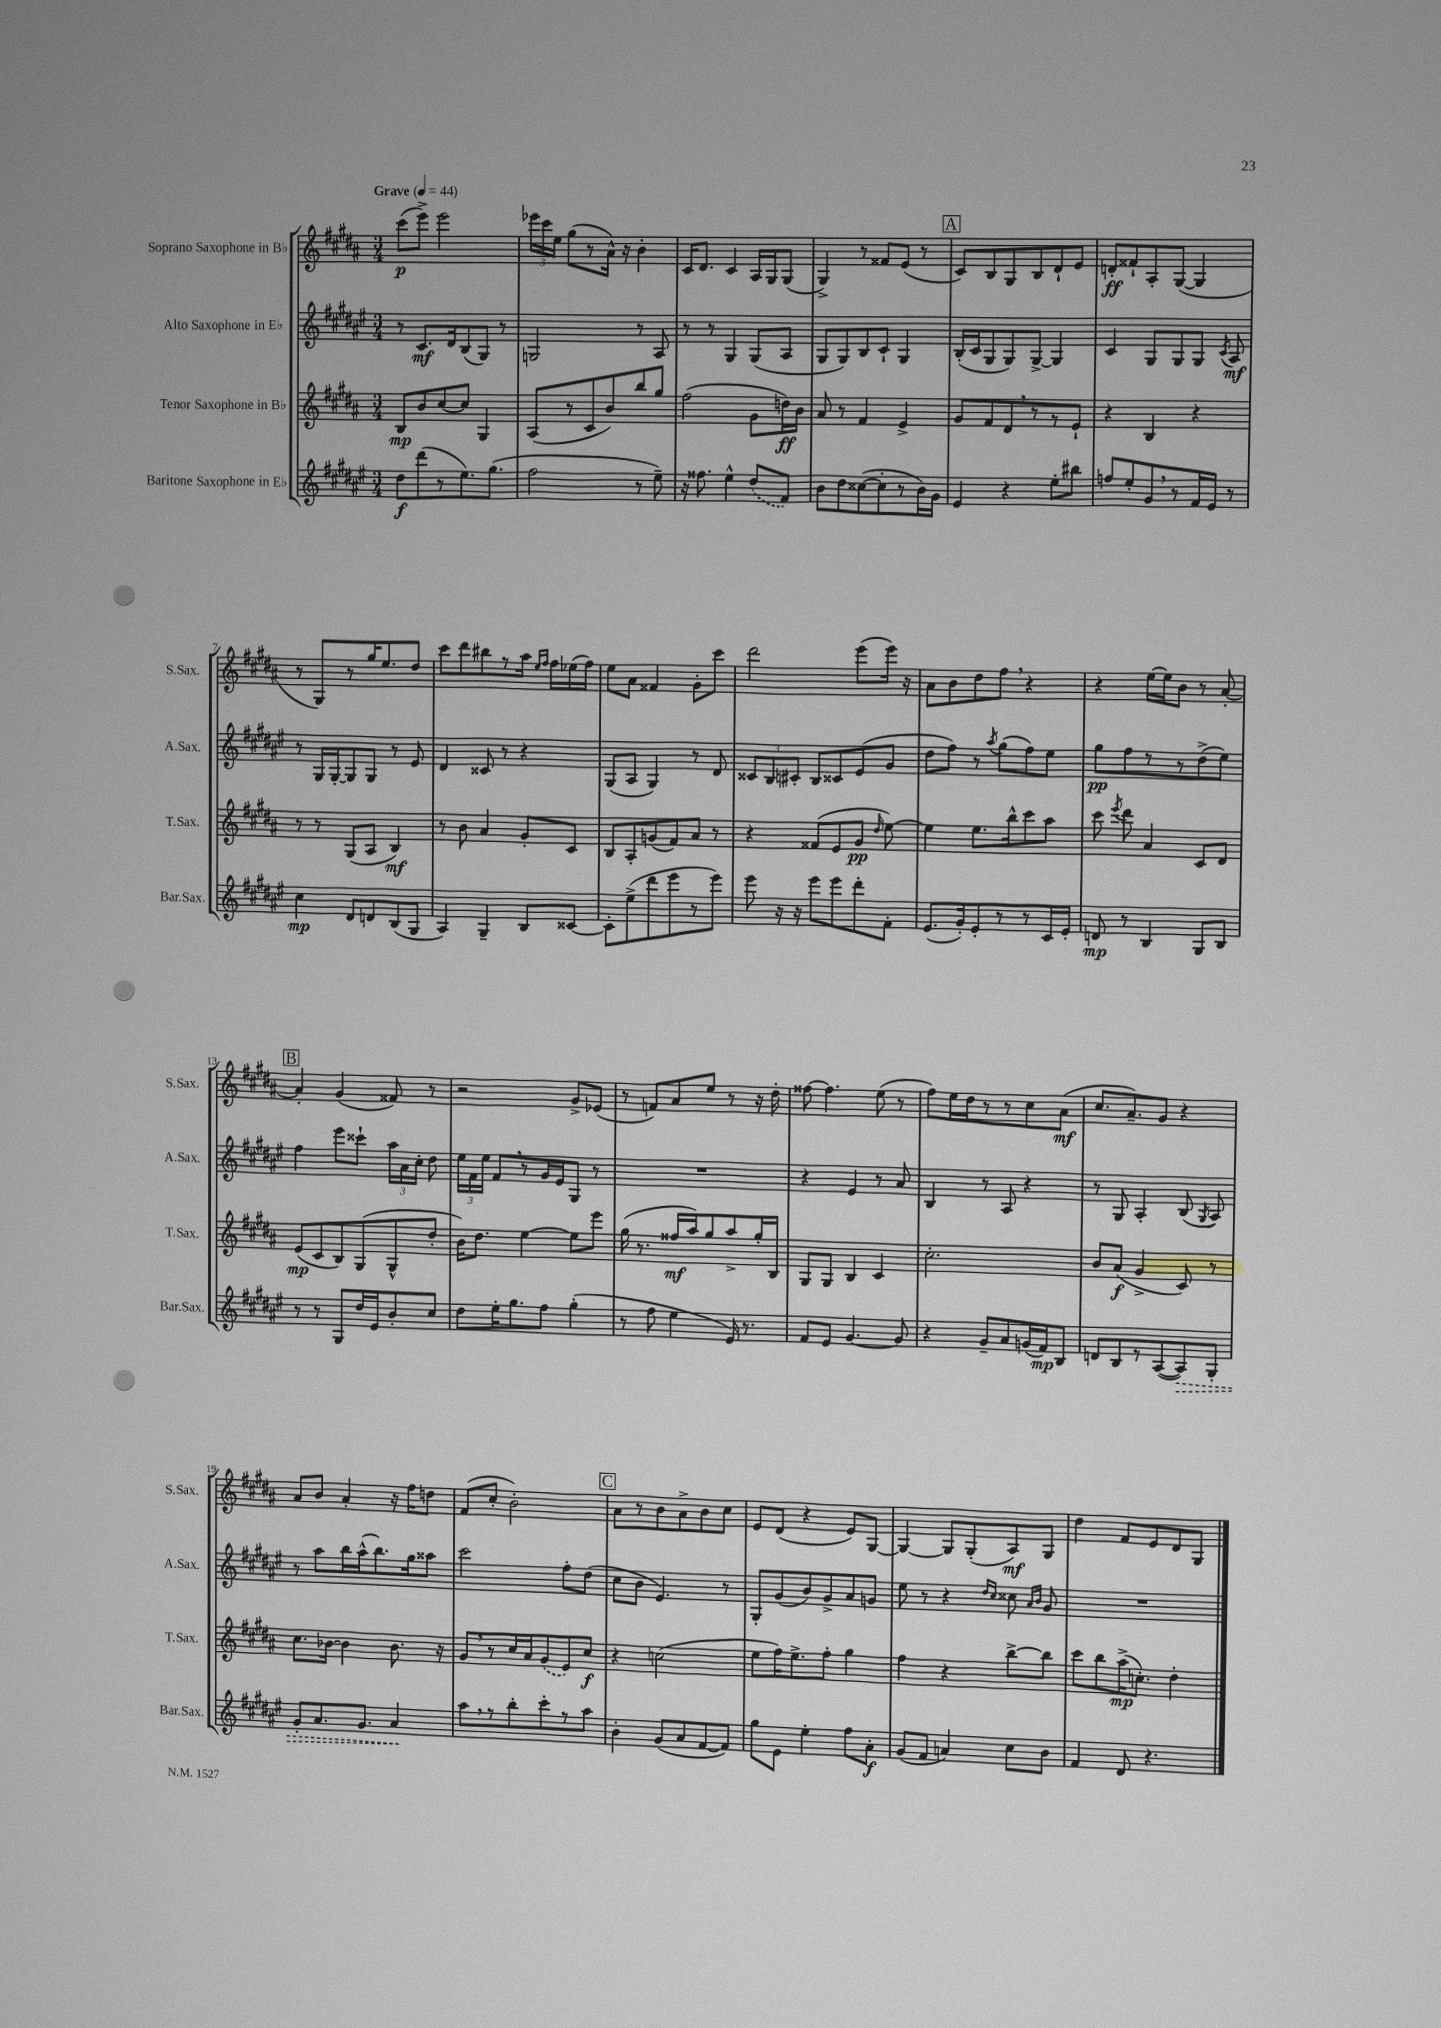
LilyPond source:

<<
\new StaffGroup <<
\new Staff = "s0" \with { instrumentName = "Soprano Saxophone in Bb" shortInstrumentName = "S.Sax." } {
    \clef treble \key b \major \numericTimeSignature \time 3/4 \tempo "Grave" 4 = 44
    \autoBeamOff cis'''8[\p( e'''8]->) e'''2 |
    \tuplet 3/2 { ees'''16[ cis'''16 e''16] } gis''8[( r8 ais'16]-^) r16 b'4-. |
    cis'16[ dis'8.] cis'4 ais16[ gis16 gis8]( |
    gis4->) r8 fisis'8[ e'8]( r8 |
    \mark \markup { \box "A" } cis'8[) b8 gis8 b8 dis'8-! e'8] |
    d'8[-.\ff fisis'8-! ais8-. gis8]~( gis4 |
    r8 gis8[) r8 gis''16 e''8. dis''8] |
    cis'''8[ dis'''8 bis''8 r8 ais''16] \grace { e''16[ fis''16] } fis''16[ ees''16( fis''16]) |
    e''8[ ais'8] fisis'4 gis'8[-. cis'''8] |
    dis'''2 e'''8[( e'''16]) r16 |
    ais'8[ b'8 dis''8 fis''8] \breathe r4 |
    r4 e''16[~ e''16 b'8] r8 ais'8~-. |
    \mark \markup { \box "B" } ais'4-. gis'4( fisis'8) r8 |
    r2 gis'8[-> ees'8]( |
    r8 f'8[) ais'8 e''8] r8 r16 dis''16-. |
    fisis''8~ fisis''4. e''8( r8 |
    fis''8[) e''16 dis''16 r8 r8 cis''8 ais'8]\mf( |
    cis''8.[ ais'8.--) gis'8] r4 |
    ais'8[ b'8] ais'4-. r16 fis''16[ d''8] |
    fis'8[( cis''8]-. b'2-.) |
    \mark \markup { \box "C" } ais'8[ r8 b'8 ais'8-> b'8 cis''8] |
    e'8[ dis'8]( r4 e'8[) gis8]~ |
    gis4~ gis8[ gis8-.( ais8\mf) gis8] |
    dis''4 fis'8[ e'8 dis'8 gis8] \bar "|." |
}
\new Staff = "s1" \with { instrumentName = "Alto Saxophone in Eb" shortInstrumentName = "A.Sax." } {
    \clef treble \key fis \major \numericTimeSignature \time 3/4
    \autoBeamOff r8 cis'8.[\mf dis'16 b8( gis8]) r8 |
    g2 r8 ais8 |
    r8 r8 gis4 gis8[( ais8] |
    gis8[ gis8) b8 cis'8]-! gis4 |
    \mark \markup { \box "A" } b16[-.( cis'16 gis8 gis8) gis8]~-> gis4 |
    cis'4 gis8[ gis8 gis8] \acciaccatura { cis'8 } ais8\mf |
    r8 gis16[ gis16~-. gis8 gis8] r8 eis'8 |
    dis'4 cisis'8 r8 r4 |
    gis8[( ais8] gis4) r8 dis'8 |
    \tuplet 3/2 { cisis'8[ b8 cis'8]-. } b8[ cisis'8 eis'8( gis'8] |
    dis''8[ fis''8]) r8 \acciaccatura { ais''8 } gis''8[( fis''8) eis''8] |
    gis''8[\pp fis''8 r8 r8 dis''8->( eis''8]) |
    \mark \markup { \box "B" } fis''4 eis'''8[ cisis'''8]-! \tuplet 3/2 { ais''16[ ais'16 cis''16]-. } dis''8 |
    \tuplet 3/2 { eis''16[ fis'16 eis''16] } fis'8[ \breathe r8 gis'16 eis'16 gis8] r8 |
    R2. |
    r4 eis'4 r8 ais'8 |
    b4 r8 ais8 r4 |
    r8 gis8 ais4-. b8( \acciaccatura { gis8 } ais8) |
    r8 ais''8[ b''16 ais''16-^( b''8.) gis''16 aisis''8] |
    cis'''2 fis''8[-. dis''8]( |
    \mark \markup { \box "C" } cis''8[ b'8] eis'4.) r8 |
    gis8[-. gis'8( b'8) gis'8-> ais'8 g'8] |
    eis''8 r8 r4 \grace { dis''16[ cis''16] } cisis''8 \grace { ais'16[ b'16] } gis'8 |
    R2. \bar "|." |
}
\new Staff = "s2" \with { instrumentName = "Tenor Saxophone in Bb" shortInstrumentName = "T.Sax." } {
    \clef treble \key b \major \numericTimeSignature \time 3/4
    \autoBeamOff b8[\mp b'8 cis''8~ cis''8] gis4 |
    ais8[( r8 cis'8 b'8) b''8 gis''8] |
    fis''2( gis'8[ d''16\ff) b'16] |
    ais'8 r8 fis'4 e'4-> |
    \mark \markup { \box "A" } gis'8[ fis'8 dis'8 \breathe r8 r8 e'8]-! |
    r4 b4 r4 |
    r8 r8 gis8[( ais8] b4\mf) |
    r8 b'8 ais'4 gis'8[-. cis'8] |
    b8[ ais8-. g'8( fis'8) ais'8] r8 |
    r4 fisis'8[( e'8 gis'8]\pp \grace { dis''16 } e''8~) |
    e''4 e''8.[ b''16-^ cis'''8 ais''8] |
    cis'''8 \acciaccatura { e'''8 } dis'''8 ais'4 cis'8[ dis'8] |
    \mark \markup { \box "B" } e'8[\mp( cis'8 b8) gis8( gis8-^ dis''8]-. |
    b'16[) dis''8.] e''4~ e''8[ e'''8] |
    gis''16( r8. fisis''16[\mf ais''16) gis''8 ais''8-> gis''16-. b16] |
    gis8[ gis8] b4 cis'4 |
    cis''2.-. |
    b'8[ ais'8]\f( gis'4-> cis'8) r8 |
    cis''8.[ bes'16]~ bes'4 bes'8. r16 |
    gis'8[ \breathe r8 cis''16 ais'16 \once \slurDashed gis'8( e'8) cis''8]\f |
    \mark \markup { \box "C" } r4 c''2( |
    e''8[ fis''16) e''8.-> fis''8]-. gis''4 |
    fis''4 r4 b''8[~-> b''8] |
    cis'''8[ b''8 ais''16->\mp( c''8.]-.) dis''4-. \bar "|." |
}
\new Staff = "s3" \with { instrumentName = "Baritone Saxophone in Eb" shortInstrumentName = "Bar.Sax." } {
    \clef treble \key fis \major \numericTimeSignature \time 3/4
    \autoBeamOff dis''8[\f dis'''8( r8 eis''8.) gis''8.]( |
    fis''2 r8 eis''8--) |
    r16 fisis''8. eis''4-^ \once \slurDashed dis''8[( fis'8]) |
    b'8[ dis''8 cisis''8~( cisis''8-. r8 b'16) gis'16] |
    \mark \markup { \box "A" } eis'4 r4 eis''8[-. bis''8] |
    f''8[ eis''8-. gis'8 \breathe r8 fis'16 eis'16] r8 |
    cis''4\mp dis'8[ d'8 b8( gis8] |
    ais4) gis4-- b8[ cisis'8]~ |
    cisis'8[-. eis''8->( dis'''8 eis'''8 r8 eis'''8]) |
    eis'''8 r16 r16 eis'''8[ eis'''8 dis'''8-. fis'8]-. |
    eis'8.[( gis'16-.) eis'8-. r8 r8 cis'16 eis'16]-. |
    d'8\mp r8 b4 gis8[ b8] |
    \mark \markup { \box "B" } r8 r8 gis8[ dis''16 eis'16 b'8-. cis''8] |
    dis''8[ eis''16-. gis''8. fis''8] gis''4-.( |
    r8 fis''8 eis''4 eis'16) r8. |
    fis'8[ eis'8] gis'4.~ gis'8 |
    r4 gis'8[-- ais'8 g'16( fis'16\mp) b8] |
    d'8[ b8 r8 ais8~( \once \override Hairpin.style = #'dashed-line ais8\>) gis8]-. |
    gis'8[-. ais'8. gis'8.] ais'4\! |
    ais''8[ \breathe r8 b''8-. cis'''8-. r8 ais''8] |
    \mark \markup { \box "C" } b'4-. gis'8[( ais'8 fis'8~ fis'8]) |
    gis''8[ eis'8] eis''4-. fis''8[ ais'8]-.\f |
    gis'8[( fis'8] a'4) cis''8[ b'8] |
    fis'4 dis'8 r4. \bar "|." |
}
>>
>>
